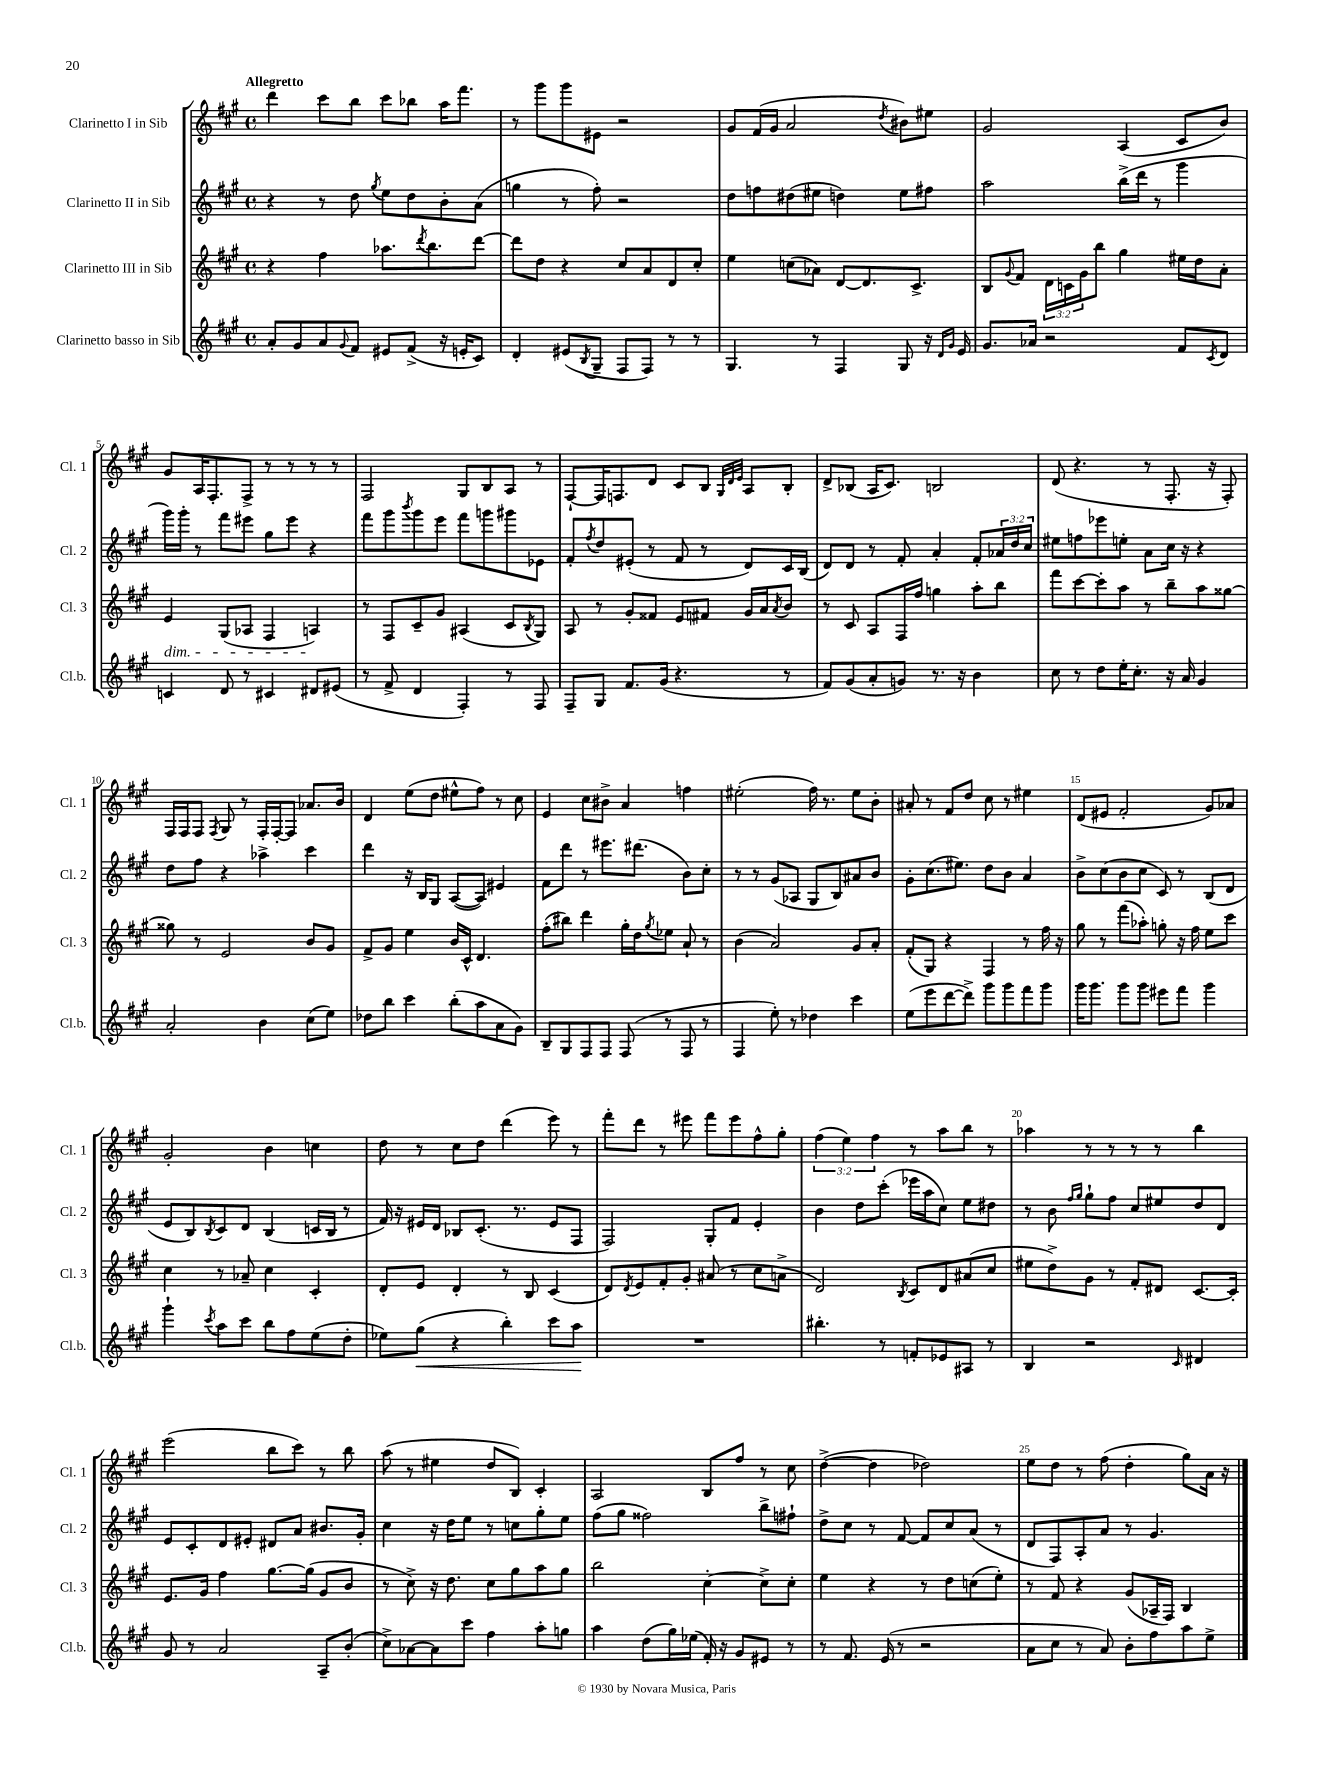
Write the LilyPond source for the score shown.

<<
\new StaffGroup <<
\new Staff = "s0" \with { instrumentName = "Clarinetto I in Sib" shortInstrumentName = "Cl. 1" } {
    \clef treble \key a \major \defaultTimeSignature \time 4/4 \override Staff.TupletNumber.text = #tuplet-number::calc-fraction-text \tempo "Allegretto"
    d'''4 cis'''8 b''8 cis'''8 bes''8 a''16 fis'''8. |
    r8 gis'''8 gis'''8 eis'8 r2 |
    gis'8 fis'16( gis'16 a'2 \acciaccatura { d''8 } bis'8) eis''8 |
    gis'2 a4( cis'8 b'8) |
    gis'8 a16 fis8.-. fis8-> r8 r8 r8 r8 |
    fis2 gis8 b8 a8 r8 |
    fis8~-! fis16 f8. d'8 cis'8 b8 \grace { gis32 d'32 e'32 } a8 b8-. |
    d'8-> bes8( a16 cis'8.) b2 |
    d'8( r4. r8 fis8.-. r16 fis8-.) |
    fis16 fis16 fis8 \acciaccatura { fis8 } gis8 r8 fis16-. fis16~-. fis8 aes'8. b'16 |
    d'4 e''8( d''8 eis''8-^ fis''8) r8 cis''8 |
    e'4 cis''8 bis'8-> a'4 f''4 |
    eis''2-.( fis''16) r8. eis''8 b'8-. |
    ais'8-. r8 fis'8 d''8 cis''8 r8 eis''4 |
    d'8( eis'8 fis'2-. gis'8) aes'8 |
    gis'2-. b'4 c''4 |
    d''8 r8 cis''8 d''8 d'''4( e'''8) r8 |
    fis'''8-. d'''8 r8 eis'''8 fis'''8 eis'''8 fis''8-^ gis''8-. |
    \tuplet 3/2 { fis''4( e''4) fis''4 } r8 a''8 b''8 r8 |
    aes''4 r8 r8 r8 r8 b''4 |
    e'''2( b''8 cis'''8) r8 b''8 |
    a''8( r8 eis''4 d''8 b8) cis'4-. |
    a2 b8 fis''8 r8 cis''8 |
    d''4~->( d''4 des''2) |
    e''8 d''8 r8 fis''8( d''4-. gis''8) a'16 r16 \bar "|." |
}
\new Staff = "s1" \with { instrumentName = "Clarinetto II in Sib" shortInstrumentName = "Cl. 2" } {
    \clef treble \key a \major \defaultTimeSignature \time 4/4 \override Staff.TupletNumber.text = #tuplet-number::calc-fraction-text
    r4 r8 d''8 \acciaccatura { gis''8 } e''8 d''8 b'8-. a'8( |
    g''4 r8 fis''8-.) r2 |
    d''8 f''8 dis''8( eis''8 d''4) eis''8 fis''8 |
    a''2 b''16->( d'''16 r8 gis'''4 |
    gis'''16) gis'''16-. r8 fis'''8 eis'''8 gis''8 eis'''8 r4 |
    fis'''8 gis'''8 \acciaccatura { b'''8 } gis'''8 e'''8 fis'''8 g'''8 gis'''8 ees'8 |
    fis'8-. \acciaccatura { fis''8 } d''8 eis'8-.( r8 fis'8 r8 d'8) cis'16 b16( |
    d'8) d'8 r8 fis'8-. a'4-. fis'8-. \tuplet 3/2 { aes'16 d''16 cis''16 } |
    eis''8 f''8 ees'''8 e''8-. a'8 cis''16 r16 r4 |
    d''8 fis''8 r4 aes''4-> cis'''4 |
    d'''4 r16 b16 gis8 a8~( a8) eis'4 |
    fis'8 d'''8 r8 eis'''8. dis'''8.( b'8) cis''8-. |
    r8 r8 gis'8( aes8 gis8 b8) ais'8 b'8 |
    gis'8-. cis''8.( eis''8.) d''8 b'8 a'4 |
    b'8-> cis''8( b'8 cis''8 cis'8) r8 b8( d'8 |
    e'8 b8) \acciaccatura { b8 } cis'8 d'8 b4( c'16 b16 r8 |
    fis'16) r16 eis'16 d'16 bes8 cis'8.-.( r8. eis'8 fis8 |
    fis2) gis8-. fis'8 e'4-. |
    b'4 d''8 cis'''8-.( ees'''16 a''16 cis''8) e''8 dis''8 |
    r8 b'8 \grace { fis''16 gis''16 } gis''8-! fis''8 cis''8 eis''8 d''8 d'8 |
    e'8 cis'8-. d'8 eis'8-. dis'8 a'8 bis'8. gis'16-. |
    cis''4 r16 d''16 e''8 r8 c''8 gis''8-. e''8 |
    fis''8( gis''8 fisis''2) b''8-> fis''8-! |
    d''8-> cis''8 r8 fis'8~ fis'8 cis''8 a'8( r8 |
    d'8 fis8) a8-. a'8 r8 gis'4. \bar "|." |
}
\new Staff = "s2" \with { instrumentName = "Clarinetto III in Sib" shortInstrumentName = "Cl. 3" } {
    \clef treble \key a \major \defaultTimeSignature \time 4/4 \override Staff.TupletNumber.text = #tuplet-number::calc-fraction-text
    r4 fis''4 aes''8. \acciaccatura { d'''8 } b''8. d'''8~ |
    d'''8 d''8 r4 cis''8 a'8 d'8 cis''8-. |
    e''4 c''8( aes'8) d'8~ d'8. cis'8.-> |
    b8 \appoggiatura { gis'8 } fis'8 \tuplet 3/2 { d'16 c'16 gis'16 } b''8 gis''4 eis''16 d''16 a'8-. |
    e'4\dim gis8( aes8 fis4 a4\!) |
    r8 fis8 cis'8-- gis'8 ais4( cis'8 \acciaccatura { b8 } gis8) |
    a8 r8 gis'8-. fisis'8 e'8 fis'8 gis'16 a'16 \acciaccatura { a'8 } b'8 |
    r8 cis'8 a8 fis16 fis''16 g''4 a''8-. b''8 |
    fis'''8 cis'''8~ cis'''8-. a''8 r8 b''8-- a''8 gisis''8~ |
    gisis''8 r8 e'2 b'8 gis'8 |
    fis'8-> gis'8 e''4 b'16 cis'16-^ d'4. |
    fis''8-.( bis''8) d'''4 gis''16-. d''16 \acciaccatura { gis''8 } ees''8 a'8-! r8 |
    b'4( a'2) gis'8 a'8-. |
    fis'8-.( gis8) r4 fis4 r8 fis''16 r16 |
    gis''8 r8 fis'''8( aes''8-.) g''8-. r16 fis''16 e''8 cis'''8 |
    cis''4 r8 aes'8-- cis''4 cis'4-. |
    d'8-. e'8 d'4-. r8 b8 cis'4( |
    d'8) \acciaccatura { d'8 } e'8 fis'8-. gis'8-. ais'8( r8 cis''8 a'8-> |
    d'2) \acciaccatura { b8 } cis'8 d'8 ais'8( cis''8 |
    eis''8 d''8->) gis'8 r8 fis'8-. dis'8 cis'8.~ cis'16-. |
    e'8. gis'16 fis''4 gis''8.~ gis''16( gis'8 b'8 |
    r8 cis''8->) r16 d''8. cis''8 gis''8 a''8 gis''8 |
    b''2 cis''4~-. cis''8-> cis''8-. |
    e''4 r4 r8 d''8 c''8( e''8-.) |
    r8 fis'8 r4 gis'8( aes16-- fis16) b4 \bar "|." |
}
\new Staff = "s3" \with { instrumentName = "Clarinetto basso in Sib" shortInstrumentName = "Cl.b." } {
    \clef treble \key a \major \defaultTimeSignature \time 4/4
    a'8-. gis'8 a'8 \appoggiatura { gis'8 } fis'8 eis'8 fis'8->( r16 e'16-. cis'8) |
    d'4-. eis'8( \acciaccatura { b8 } gis8-- fis8 fis8) r8 r8 |
    gis4. r8 fis4 gis8 r16 \grace { d'16 gis'16 } e'16 |
    gis'8. aes'16 r2 fis'8 \acciaccatura { cis'8 } d'8 |
    c'4 d'8 r8 cis'4 dis'8 eis'8( |
    r8 fis'8-> d'4 fis4-.) r8 fis8 |
    fis8-- gis8 fis'8. gis'16( r4. r8 |
    fis'8) gis'8( a'8-. g'8) r8. r16 b'4 |
    cis''8 r8 d''8 e''16-. cis''8.-. r16 a'16 gis'4 |
    a'2-. b'4 cis''8( e''8) |
    des''8 b''8 cis'''4 b''8-.( a''8 a'8 gis'8) |
    b8-- gis8 fis8 fis8 fis8( r8 fis8 r8 |
    fis4 e''8-.) r8 des''4 cis'''4 |
    e''8( e'''8 d'''8~ d'''8->) gis'''8 gis'''8 fis'''8 gis'''8 |
    gis'''16 gis'''8. gis'''8 gis'''8 eis'''8 fis'''8 gis'''4 |
    gis'''4-! \acciaccatura { cis'''8 } a''8 cis'''8 b''8 fis''8 e''8( d''8-. |
    ees''8) gis''8\<( r4 b''4-.) cis'''8 a''8\! |
    R1 |
    bis''4.-. r8 f'8-. ees'8 ais8 r8 |
    b4 r2 \grace { cis'16 } dis'4 |
    gis'8 r8 a'2 a8-- b'8-.( |
    cis''8->) aes'8~ aes'8 cis'''8 fis''4 a''8-. g''8 |
    a''4 d''8( gis''16) ees''16( fis'16-.) r16 gis'8 eis'8 r8 |
    r8 fis'8. e'16( r8 r2 |
    a'8 cis''8 r8 a'8) b'8-. fis''8 a''8 e''8-> \bar "|." |
}
>>
>>
\layout { \context { \Score \override BarNumber.break-visibility = ##(#f #t #t) barNumberVisibility = #(every-nth-bar-number-visible 5) } }
